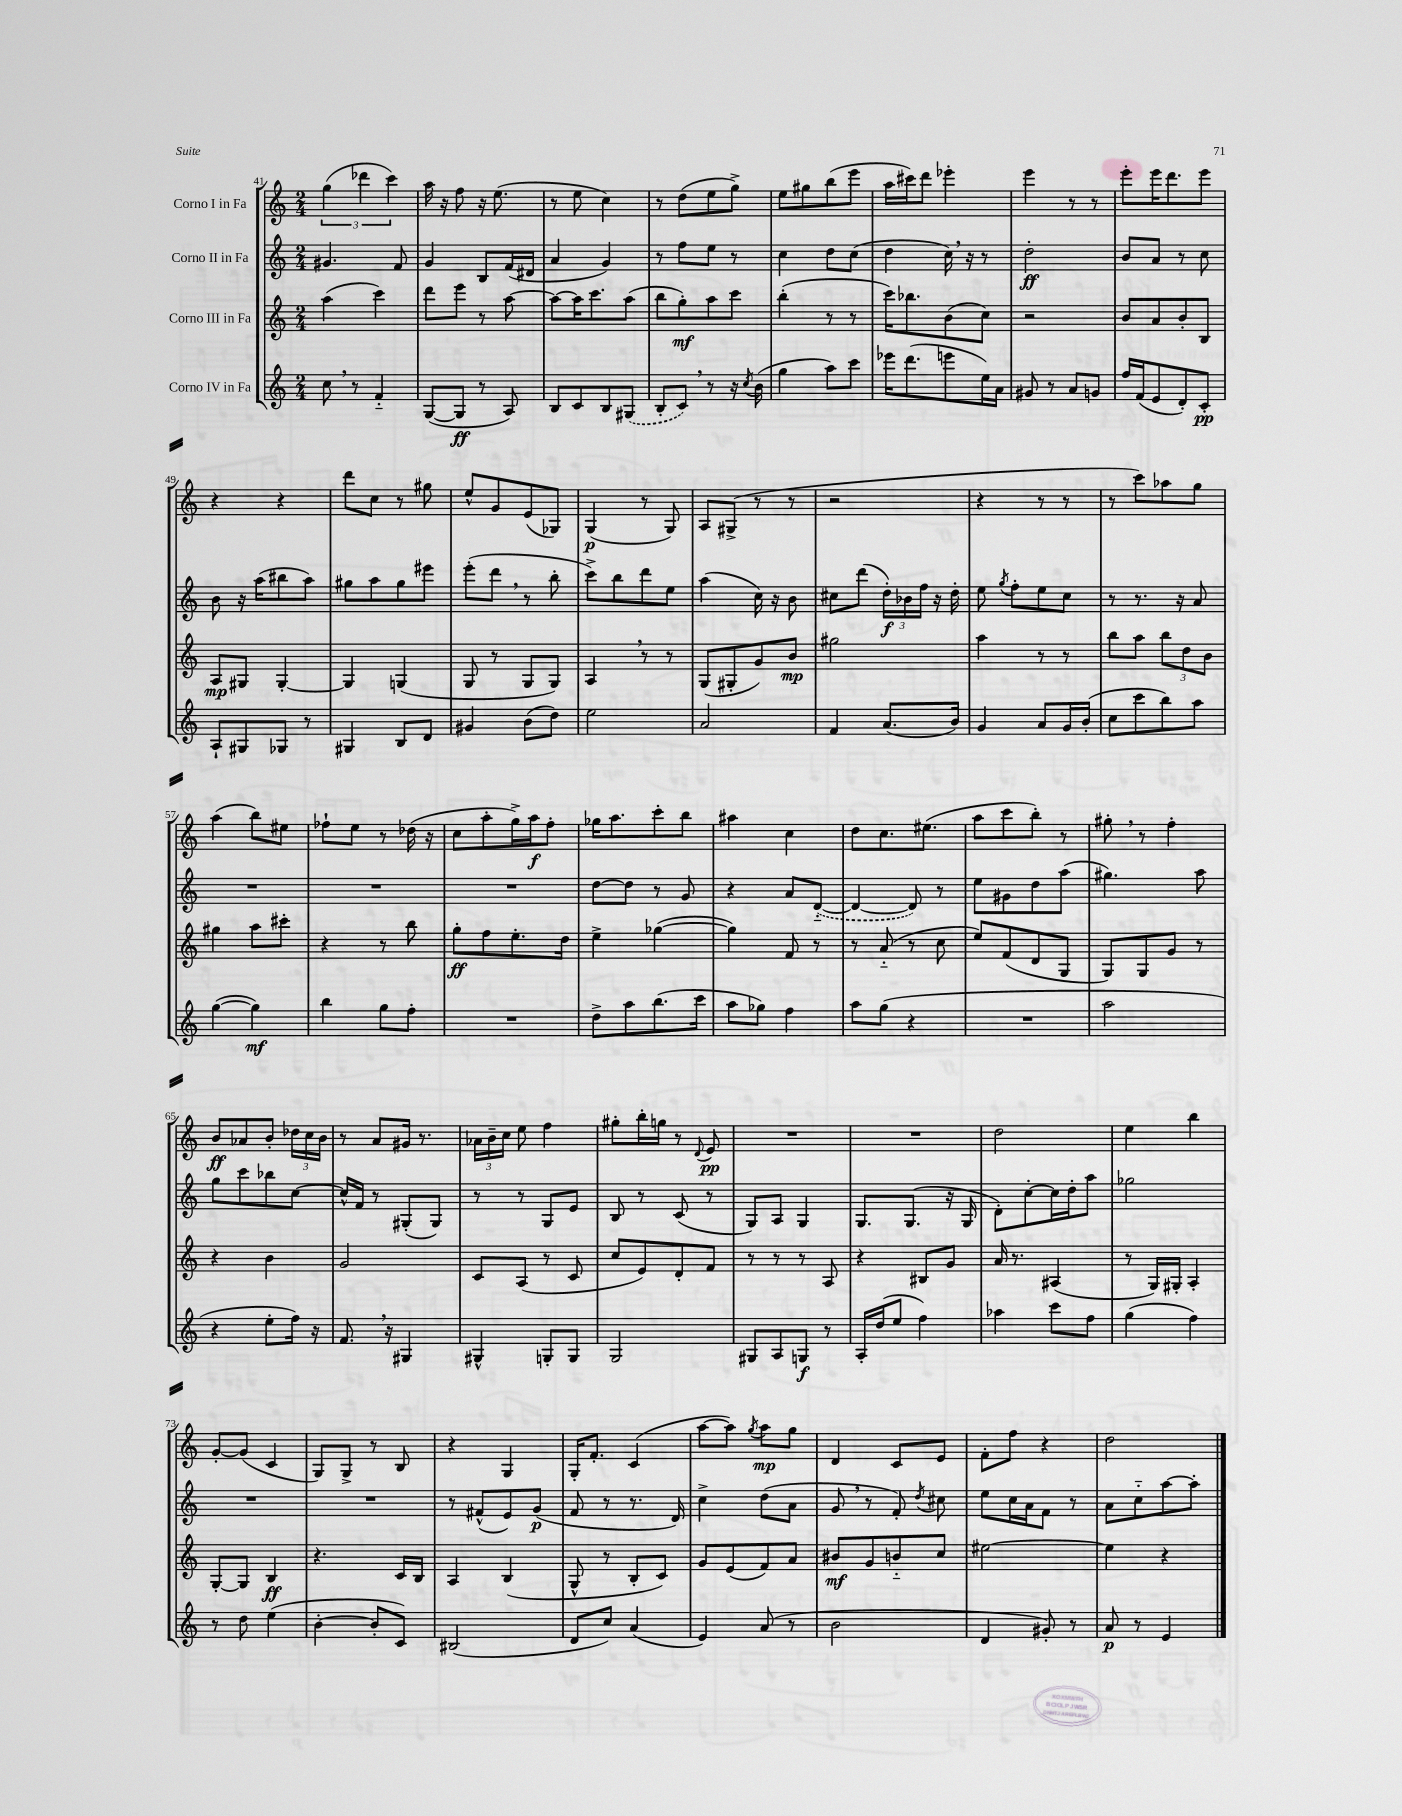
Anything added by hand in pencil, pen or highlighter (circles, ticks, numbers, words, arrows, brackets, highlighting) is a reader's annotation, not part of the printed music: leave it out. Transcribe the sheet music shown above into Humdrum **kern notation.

**kern	**kern	**kern	**kern
*staff4	*staff3	*staff2	*staff1
*clefG2	*clefG2	*clefG2	*clefG2
*k[]	*k[]	*k[]	*k[]
*M2/4	*M2/4	*M2/4	*M2/4
8cc	(4aa	4.g#	(6gg
8r	.	.	.
.	.	.	6ddd-
4f'~	4ccc)	.	.
.	.	.	6ccc)
.	.	8f	.
=	=	=	=
([8G	8ddd	4g	16aa
.	.	.	16r
8G]	8eee	.	8ff
8r	8r	8B	16r
.	.	.	(8.ee
8A)	[8aa	(16f	.
.	.	16d#	.
=	=	=	=
8B	8aa_	4a	8r
8c	16aa]	.	8ee
.	8.ccc	.	.
8B	.	4g)	4cc)
(8G#	(8aa	.	.
=	=	=	=
8B'	8bb	8r	8r
8c)	8gg')	8ff	(8dd
8r	8aa	8ee	8ee
16r	8ccc	8r	8gg^)
8qcc	.	.	.
(16b	.	.	.
=	=	=	=
4gg	(4bb'	4cc	8ee
.	.	.	8gg#
8aa)	8r	8dd	(8bb
8ccc	8r	(8cc	8eee
=	=	=	=
16eee-	16ccc)	4dd	16aa
(8.ddd	8.bb-	.	16ccc#)
.	.	.	8ddd
8eee	(8b	16cc)	4eee-'
.	.	16r	.
16ee)	8cc)	8r	.
16a	.	.	.
=	=	=	=
8g#	2r	2dd'	4eee
8r	.	.	.
8a	.	.	8r
8g	.	.	8r
=	=	=	=
16ff	8b	8b	8eee'
(16f	.	.	.
8e	8a	8a	16eee
.	.	.	8.ddd
8d')	8b'	8r	.
8c'	8B	8cc	8eee
=	=	=	=
8A`	8A	8b	4r
8G#	8G#	16r	.
.	.	(16aa	.
8G-	[4G#'	8bb#	4r
8r	.	8aa)	.
=	=	=	=
4G#	4G#]	8gg#	8ddd
.	.	8aa	8cc
8B	(4G	8gg#	8r
8d	.	8eee#	8gg#
=	=	=	=
4g#	8G	(8eee'	8ee^^
.	8r	8ddd	8g
(8b	8G	8r	(8e
8dd)	8G)	8bb'	8G-)
=	=	=	=
2ee	4A	8ccc^)	(4G
.	.	8bb	.
.	8r	8ddd	8r
.	8r	8ee	8G)
=	=	=	=
2a	(8G	(4aa	8A
.	8G#'	.	(8G#^
.	8g)	16cc)	8r
.	.	16r	.
.	8b	8b	8r
=	=	=	=
4f	2gg#	8cc#	2r
.	.	(8ddd	.
(8.a	.	24dd')	.
.	.	24b-	.
.	.	24ff	.
.	.	16r	.
16b)	.	16dd'	.
=	=	=	=
4g	4aa	8ee	4r
.	.	8qgg	.
.	.	8ff'	.
8a	8r	8ee	8r
16g	8r	8cc	8r
(16b'	.	.	.
=	=	=	=
8cc	8bb	8r	8r
8ccc	8aa	8.r	8ccc)
8bb)	12bb	.	8aa-
.	.	16r	.
.	12dd	.	.
8aa	.	8a	8gg
.	12b	.	.
=	=	=	=
([4gg	4gg#	2r	(4aa
4gg])	8aa	.	8bb)
.	8ccc#'	.	8ee#
=	=	=	=
4bb	4r	2r	8ff-`
.	.	.	8ee
8gg	8r	.	8r
8ff'	8bb	.	(16dd-
.	.	.	16r
=	=	=	=
2r	8gg'	2r	8cc
.	8ff	.	8aa'
.	8.ee'	.	16gg^)
.	.	.	16aa
.	.	.	8ff'
.	16dd	.	.
=	=	=	=
8dd^	4ee^	[8dd	16gg-
.	.	.	8.aa
8aa	.	8dd]	.
(8.bb	([4gg-	8r	8ccc'
.	.	8g	8bb
16ccc	.	.	.
=	=	=	=
8aa	4gg-])	4r	4aa#
8gg-)	.	.	.
4ff	8f	8a	4cc
.	8r	([8d'~	.
=	=	=	=
8aa	8r	4d_	8dd
(8gg	(8a'~	.	8.cc
4r	8r	8d])	.
.	.	.	(8.ee#
.	8cc	8r	.
=	=	=	=
2r	8ee)	8ee	8aa
.	(8f	8g#	8ccc
.	8d	8dd	8bb')
.	8G	(8aa	8r
=	=	=	=
2aa	8G)	4.gg#)	8gg#'
.	8G	.	8r
.	8g	.	4ff'
.	8r	8aa	.
=	=	=	=
4r	4r	8gg	8b
.	.	8ccc	8a-
8ee'	4b	8bb-	8b'
16ff)	.	[8cc	24dd-
.	.	.	24cc
16r	.	.	.
.	.	.	24b
=	=	=	=
8.f	2g	16cc^^]	8r
.	.	16f	.
.	.	8r	8a
16r	.	.	.
4G#	.	(8G#'	16g#
.	.	.	8.r
.	.	8G#)	.
=	=	=	=
4G#^^	8c	8r	24a-
.	.	.	24b~
.	.	.	24cc
.	(8A	8r	8ee
8G'	8r	8G	4ff
8G	8c	8e	.
=	=	=	=
2G	8cc	8B	8gg#'
.	8e)	8r	16bb'
.	.	.	16gg
.	8d'	(8c	8r
.	.	.	8qqd
.	8f	8r	8e
=	=	=	=
8G#	8r	8G)	2r
8A	8r	8A	.
8G	8r	4G	.
8r	8A	.	.
=	=	=	=
16A'	4r	8.G	2r
(16dd	.	.	.
8ee	.	.	.
.	.	(8.G	.
4ff)	8B#	.	.
.	8g	16r	.
.	.	16G	.
=	=	=	=
4aa-	16a	8d')	2dd
.	8.r	.	.
.	.	[8cc'	.
8ccc	(4A#	16cc]	.
.	.	16dd'	.
8ff	.	8aa	.
=	=	=	=
(4gg	8r	2gg-	4ee
.	16G)	.	.
.	16G#'	.	.
4ff)	4A'	.	4bb
=	=	=	=
8r	[8G'	2r	[8g'
8dd	8G]	.	(8g]
(4ee	4B	.	4c
=	=	=	=
[4b'	4.r	2r	8G)
.	.	.	8G^
8b']	.	.	8r
8c)	16c	.	8B
.	16B	.	.
=	=	=	=
(2B#	4A	8r	4r
.	.	(8f#^^	.
.	(4B	8e)	4G
.	.	(8g	.
=	=	=	=
8d	8G^^	8f	16G'
.	.	.	8.f'
8cc)	8r	8r	.
(4a	8B'	8.r	(4c
.	8c)	.	.
.	.	16d)	.
=	=	=	=
4e)	8g	4cc^	[8aa
.	(8e	.	8aa])
.	.	.	8qgg
(8a	8f)	(8dd	8aa
8r	8a	8a	8gg
=	=	=	=
2b	8b#	8g	4d
.	8g	8r	.
.	8b'~	8f')	8c
.	.	8qdd	.
.	8cc	8cc#	8e
=	=	=	=
4d	[2ee#	8ee	8f'
.	.	16cc	8ff
.	.	16a	.
8g#')	.	8f	4r
8r	.	8r	.
=	=	=	=
8a	4ee#]	8a	2dd
8r	.	8cc'~	.
4e	4r	[8aa	.
.	.	8aa']	.
==	==	==	==
*-	*-	*-	*-
